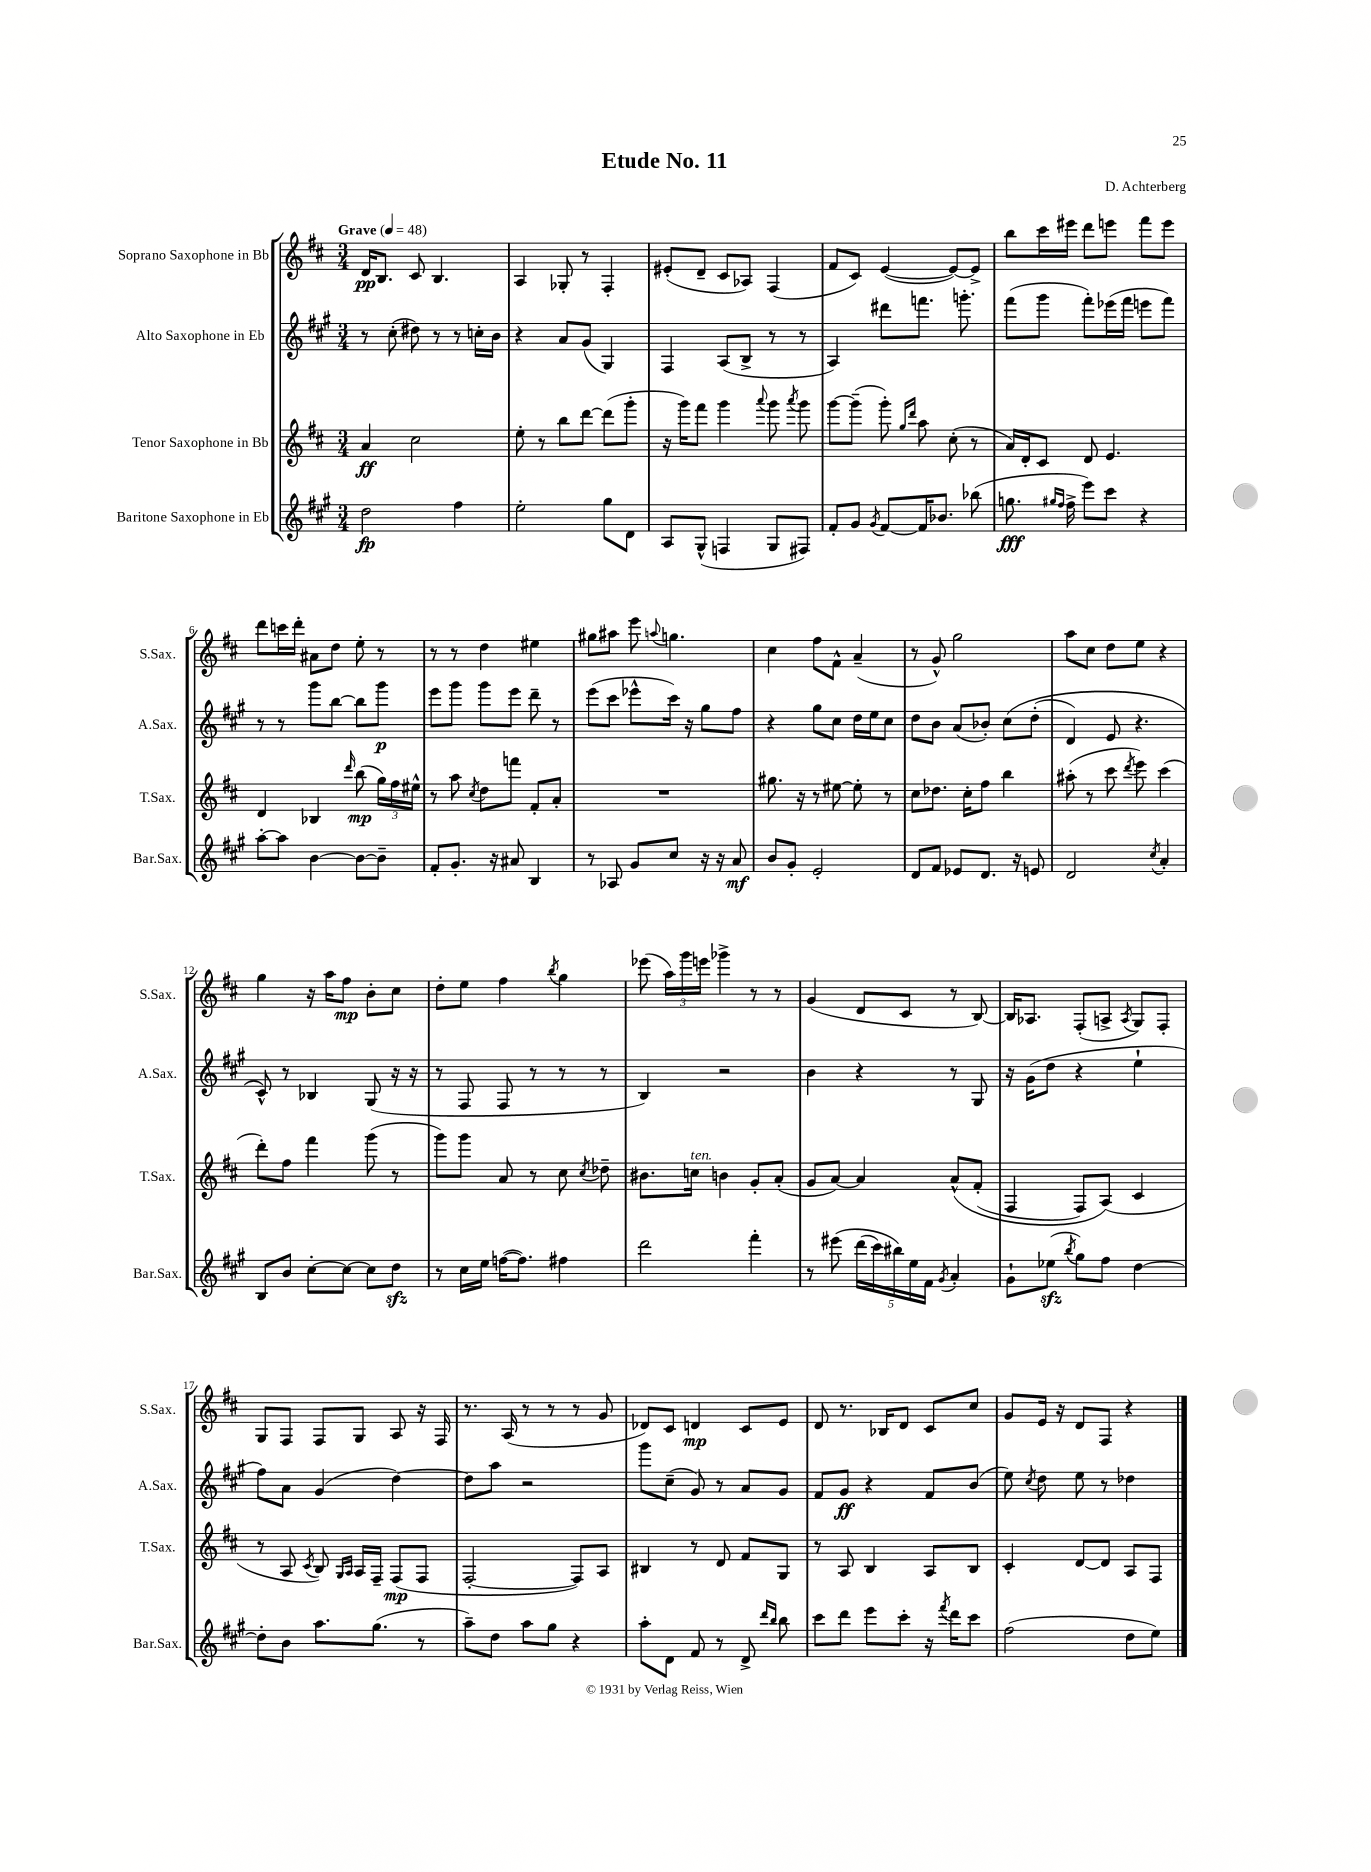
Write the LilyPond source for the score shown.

\header { title = "Etude No. 11" composer = "D. Achterberg" }
<<
\new StaffGroup <<
\new Staff = "s0" \with { instrumentName = "Soprano Saxophone in Bb" shortInstrumentName = "S.Sax." } {
    \clef treble \key d \major \numericTimeSignature \time 3/4 \tempo "Grave" 4 = 48
    \autoBeamOff d'16[\pp b8.] cis'8 b4. |
    a4 ges8-. r8 fis4-. |
    eis'8[-.( d'8]-- cis'8[ aes8]) fis4( |
    fis'8[ cis'8]) e'4~( e'8[~) e'8]-> |
    b''8[ cis'''16 eis'''16] d'''8[ e'''8] fis'''8[ e'''8] |
    d'''8[ c'''16 d'''16]-. ais'8[ d''8] e''8-. r8 |
    r8 r8 d''4 eis''4 |
    gis''8[ ais''8] e'''8 \appoggiatura { a''8 } g''4. |
    cis''4 fis''8[ fis'8]-^ a'4--( |
    r8 g'8-^) g''2 |
    a''8[ cis''8] d''8[ e''8] r4 |
    g''4 r16 a''16[ fis''8]\mp b'8[-. cis''8] |
    d''8[-. e''8] fis''4 \acciaccatura { b''8 } g''4 |
    ees'''8( \tuplet 3/2 { a''16[) g'''16 e'''16] } ges'''4-> r8 r8 |
    g'4( d'8[ cis'8] r8 b8~) |
    b16[ aes8.] fis8[-.( a8]-> \acciaccatura { a8 } g8[) fis8]-. |
    g8[ fis8] fis8[ g8] a8 r16 fis16 |
    r8. a16( r8 r8 r8 g'8 |
    des'8[) cis'8] d'4\mp cis'8[ e'8] |
    d'8 r8. bes16[ d'8] cis'8[ cis''8] |
    g'8[ e'16] r16 d'8[ fis8] r4 \bar "|." |
}
\new Staff = "s1" \with { instrumentName = "Alto Saxophone in Eb" shortInstrumentName = "A.Sax." } {
    \clef treble \key a \major \numericTimeSignature \time 3/4
    \autoBeamOff r8 cis''8-.( dis''8) r8 r8 c''16[-. b'16] |
    r4 a'8[ gis'8]( gis4) |
    fis4 a8[( b8]-> r8 r8 |
    a4) dis'''8[ f'''8.] g'''8.-. |
    fis'''8[( gis'''8] fis'''8[-.) ees'''16( fis'''16] e'''8[ fis'''8]) |
    r8 r8 gis'''8[ b''8]~ b''8[ gis'''8]\p |
    e'''8[ gis'''8] gis'''8[ e'''8] d'''8-- r8 |
    e'''8[( cis'''8] ees'''8[-^ cis'''16]) r16 gis''8[ fis''8] |
    r4 gis''8[ cis''8] d''16[ e''16 cis''8] |
    d''8[ b'8] a'8[( bes'8]-.) cis''8[\( d''8]-.( |
    d'4) e'8 r4. |
    cis'8-^\) r8 bes4 gis8( r16 r16 |
    r8 fis8 fis8 r8 r8 r8 |
    b4) r2 |
    b'4 r4 r8 gis8 |
    r16 gis'16[( d''8] r4 e''4-! |
    fis''8[) a'8] gis'4( d''4~) |
    d''8[ a''8] r2 |
    gis'''8[ cis''8]--( gis'8) r8 a'8[ gis'8] |
    fis'8[ gis'8]\ff r4 fis'8[ b'8]( |
    e''8) \acciaccatura { cis''8 } d''8 e''8 r8 des''4 \bar "|." |
}
\new Staff = "s2" \with { instrumentName = "Tenor Saxophone in Bb" shortInstrumentName = "T.Sax." } {
    \clef treble \key d \major \numericTimeSignature \time 3/4
    \autoBeamOff a'4\ff cis''2 |
    e''8-. r8 b''8[ d'''8]~ d'''8[( g'''8]-. |
    r16 g'''16[) fis'''8] g'''4 \appoggiatura { a'''8 } g'''8 \acciaccatura { a'''8 } g'''8 |
    g'''8[~ g'''8]--( g'''8-.) \grace { g''16[ d'''16] } a''8 cis''8-.( r8 |
    a'16[) d'16-. cis'8] d'8 e'4. |
    d'4 bes4 \grace { d'''16 } b''8\mp( \tuplet 3/2 { g''16[) fis''16 eis''16]-^ } |
    r8 a''8 \acciaccatura { cis''8 } d''8[ f'''8] fis'8[-. a'8]-. |
    R2. |
    gis''8. r16 r8 eis''8~ eis''8-. r8 |
    cis''8[ des''8.] cis''16[-. fis''8] b''4 |
    ais''8-.( r8 cis'''8 \acciaccatura { d'''8 } e'''8) cis'''4( |
    d'''8[-.) fis''8] fis'''4 g'''8( r8 |
    g'''8[) g'''8] a'8 r8 cis''8 \acciaccatura { cis''8 } des''8-- |
    bis'8.[ c''16]^\markup { \italic "ten." } b'4 g'8[-. a'8]-.( |
    g'8[ a'8]~) a'4 a'8[-^\( fis'8]-.( |
    fis4 fis8[) a8](\) cis'4 |
    r8 a8 \acciaccatura { cis'8 } b8) \grace { g16[ a16] } a16[ fis16]-- fis8[\mp( fis8] |
    fis2~-. fis8[) a8] |
    bis4 r8 d'8 fis'8[ g8] |
    r8 a8 b4 a8[ b8] |
    cis'4-. d'8[~ d'8] a8[ fis8] \bar "|." |
}
\new Staff = "s3" \with { instrumentName = "Baritone Saxophone in Eb" shortInstrumentName = "Bar.Sax." } {
    \clef treble \key a \major \numericTimeSignature \time 3/4
    \autoBeamOff d''2\fp fis''4 |
    e''2-. gis''8[ d'8] |
    a8[ gis8]-^( f4 gis8[ fis8]) |
    fis'8[-. gis'8] \acciaccatura { gis'8 } fis'8[~ fis'16 bes'8.] bes''8( |
    g''8.\fff \grace { gis''16[ fis''16] } fis''16-> e'''8[) cis'''8] r4 |
    a''8[~-. a''8] b'4~ b'8[~ b'8]-- |
    fis'8[-. gis'8.]-. r16 ais'8 b4 |
    r8 aes8 gis'8[ cis''8] r16 r16 a'8\mf |
    b'8[ gis'8]-. e'2-. |
    d'8[ fis'8] ees'8[ d'8.] r16 e'8 |
    d'2 \acciaccatura { cis''8 } a'4-. |
    b8[ b'8] cis''8[~-. cis''8]~ cis''8[ d''8]\sfz |
    r8 cis''16[ e''16] f''16[~( f''8.]) fis''4 |
    d'''2 fis'''4-. |
    r8 eis'''8\( \tuplet 5/4 { d'''16[( cis'''16) bis''16\) e''16 fis'16] } \acciaccatura { gis'8 } a'4-. |
    gis'8[-! ees''8]\sfz( \acciaccatura { b''8 } gis''8[) fis''8] d''4~ |
    d''8[-. b'8] a''8.[ gis''8.]( r8 |
    a''8[--) d''8] a''8[ gis''8] r4 |
    a''8[-. d'8] fis'8 r8 d'8-> \grace { d'''16[ b''16] } b''8 |
    cis'''8[ d'''8] e'''8[ cis'''8]-. r16 \acciaccatura { fis'''8 } d'''16[ cis'''8] |
    fis''2( d''8[ e''8]) \bar "|." |
}
>>
>>
